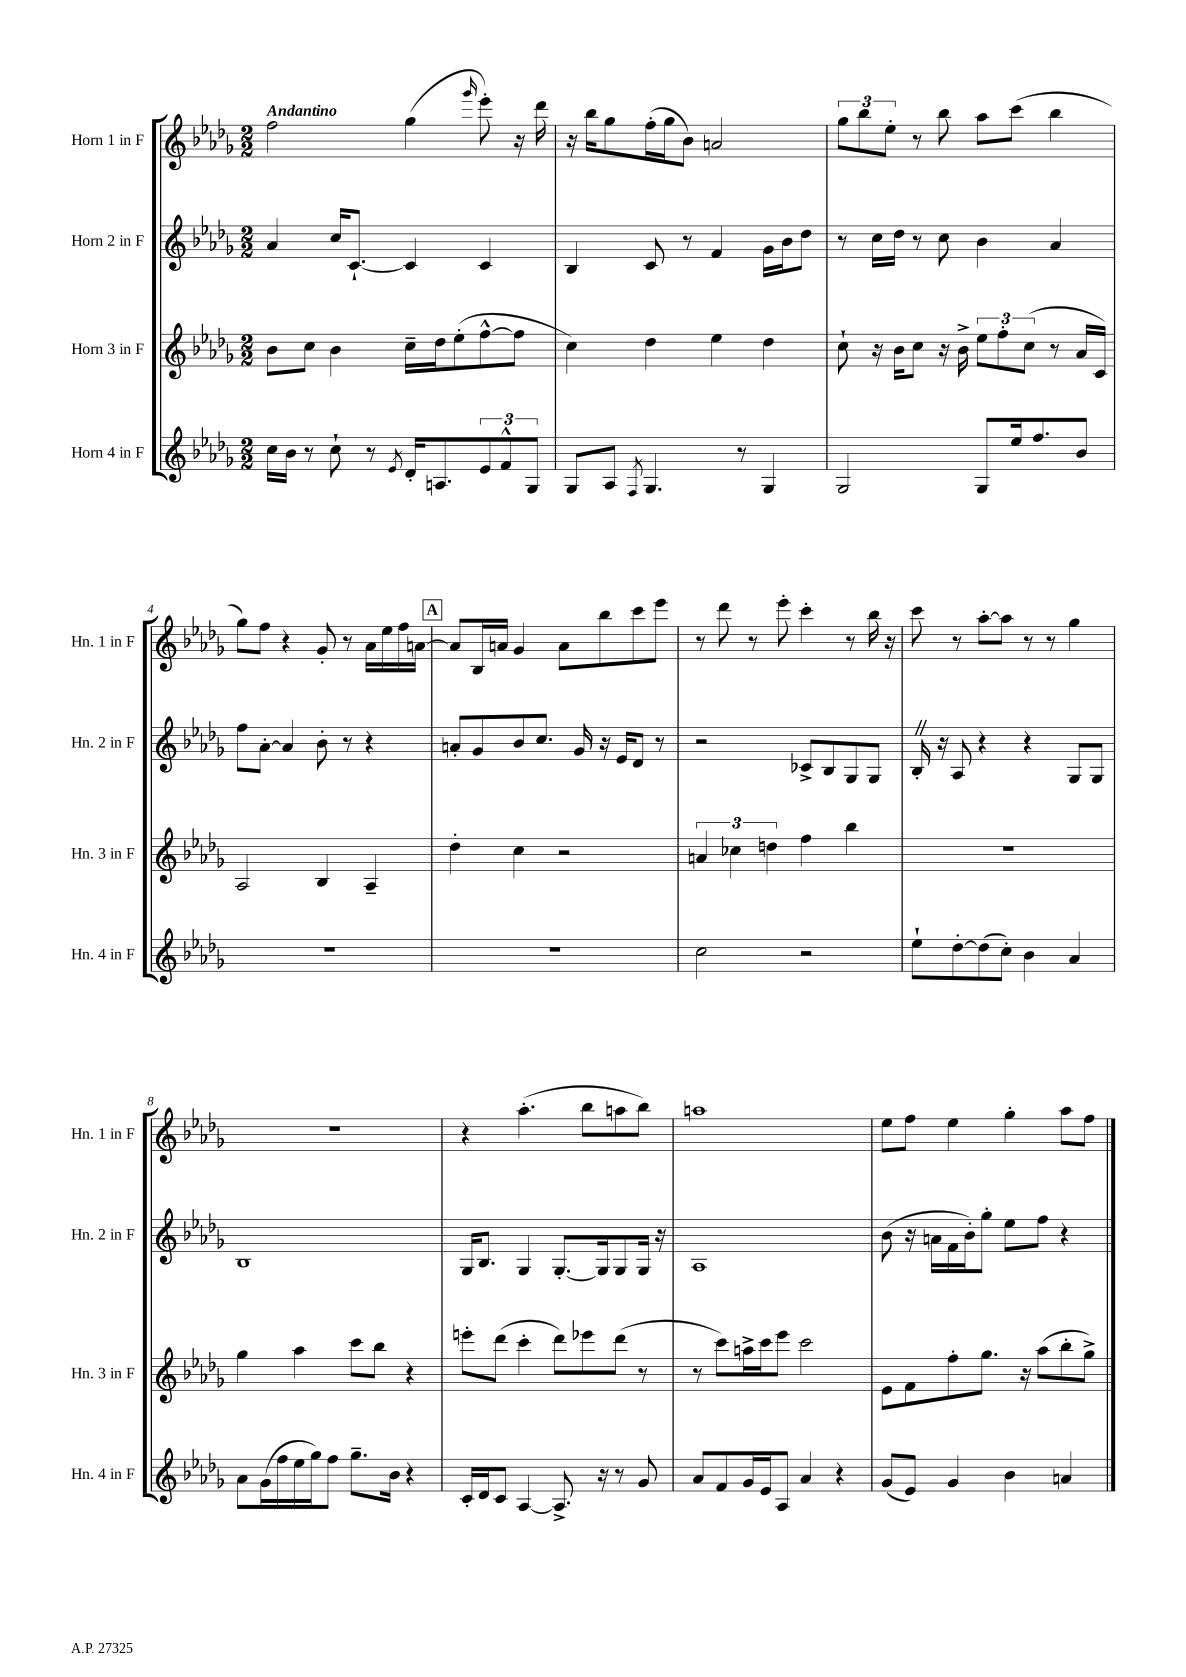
<<
\new StaffGroup <<
\new Staff = "s0" \with { instrumentName = "Horn 1 in F" shortInstrumentName = "Hn. 1 in F" } {
    \clef treble \key des \major \numericTimeSignature \time 2/2 \tempo "Andantino"
    f''2 ges''4( \grace { ges'''16 } ees'''8-.) r16 des'''16 |
    r16 bes''16 ges''8 f''16-.( ges''16 bes'8) a'2 |
    \tuplet 3/2 { ges''8 bes''8 ees''8-. } r8 bes''8 aes''8 c'''8( bes''4 |
    ges''8) f''8 r4 ges'8-. r8 aes'16 ees''16 f''16 a'16~ |
    \mark \markup { \box "A" } a'8 bes16 a'16 ges'4 a'8 bes''8 c'''8 ees'''8 |
    r8 des'''8 r8 ees'''8-. c'''4-. r8 bes''16 r16 |
    c'''8 r8 aes''8~-. aes''8 r8 r8 ges''4 |
    R1 |
    r4 aes''4.-.( bes''8 a''8 bes''8) |
    a''1 |
    ees''8 f''8 ees''4 ges''4-. aes''8 f''8 \bar "|." |
}
\new Staff = "s1" \with { instrumentName = "Horn 2 in F" shortInstrumentName = "Hn. 2 in F" } {
    \clef treble \key des \major \numericTimeSignature \time 2/2
    aes'4 c''16 c'8.~-! c'4 c'4 |
    bes4 c'8 r8 f'4 ges'16 bes'16 des''8 |
    r8 c''16 des''16 r8 c''8 bes'4 aes'4 |
    f''8 aes'8~-. aes'4 bes'8-. r8 r4 |
    \mark \markup { \box "A" } a'8-. ges'8 bes'8 c''8. ges'16 r16 ees'16 des'8 r8 |
    r2 ces'8-> bes8 ges8 ges8 |
    bes16-. \once \override BreathingSign.text = \markup { \musicglyph "scripts.caesura.straight" } \breathe r16 aes8 r4 r4 ges8 ges8 |
    bes1 |
    ges16 bes8. ges4 ges8.~-. ges16 ges8 ges16 r16 |
    aes1 |
    bes'8( r16 a'16 f'16 bes'16-.) ges''8-. ees''8 f''8 r4 \bar "|." |
}
\new Staff = "s2" \with { instrumentName = "Horn 3 in F" shortInstrumentName = "Hn. 3 in F" } {
    \clef treble \key des \major \numericTimeSignature \time 2/2
    bes'8 c''8 bes'4 c''16-- des''16 ees''8-.( f''8~-^ f''8 |
    c''4) des''4 ees''4 des''4 |
    c''8-! r16 bes'16 c''8 r16 bes'16-> \tuplet 3/2 { ees''8 f''8-. c''8( } r8 aes'16 c'16) |
    aes2 bes4 aes4-- |
    \mark \markup { \box "A" } des''4-. c''4 r2 |
    \tuplet 3/2 { a'4 ces''4 d''4 } f''4 bes''4 |
    R1 |
    ges''4 aes''4 c'''8 bes''8 r4 |
    e'''8-. des'''8( c'''4-. des'''8) ees'''8 des'''8( r8 |
    r8 c'''8) a''16-> c'''16 ees'''8 c'''2 |
    ees'8 f'8 f''8-. ges''8. r16 aes''8( bes''8-. ges''8->) \bar "|." |
}
\new Staff = "s3" \with { instrumentName = "Horn 4 in F" shortInstrumentName = "Hn. 4 in F" } {
    \clef treble \key des \major \numericTimeSignature \time 2/2
    c''16 bes'16 r8 c''8-! r8 \acciaccatura { ees'8 } des'16-. a8. \tuplet 3/2 { ees'8 f'8-^ ges8 } |
    ges8 aes8 \acciaccatura { f8 } ges4. r8 ges4 |
    ges2 ges8 ees''16 f''8. bes'8 |
    r1 |
    \mark \markup { \box "A" } r1 |
    c''2 r2 |
    ees''8-! des''8~-. des''8( c''8-.) bes'4 aes'4 |
    aes'8 ges'16( f''16 ees''16 ges''16) f''8 ges''8.-- bes'16 r4 |
    c'16-. des'16 c'8 aes4~ aes8.-> r16 r8 ges'8 |
    aes'8 f'8 ges'16 ees'16 aes8 aes'4 r4 |
    ges'8( ees'8) ges'4 bes'4 a'4 \bar "|." |
}
>>
>>
